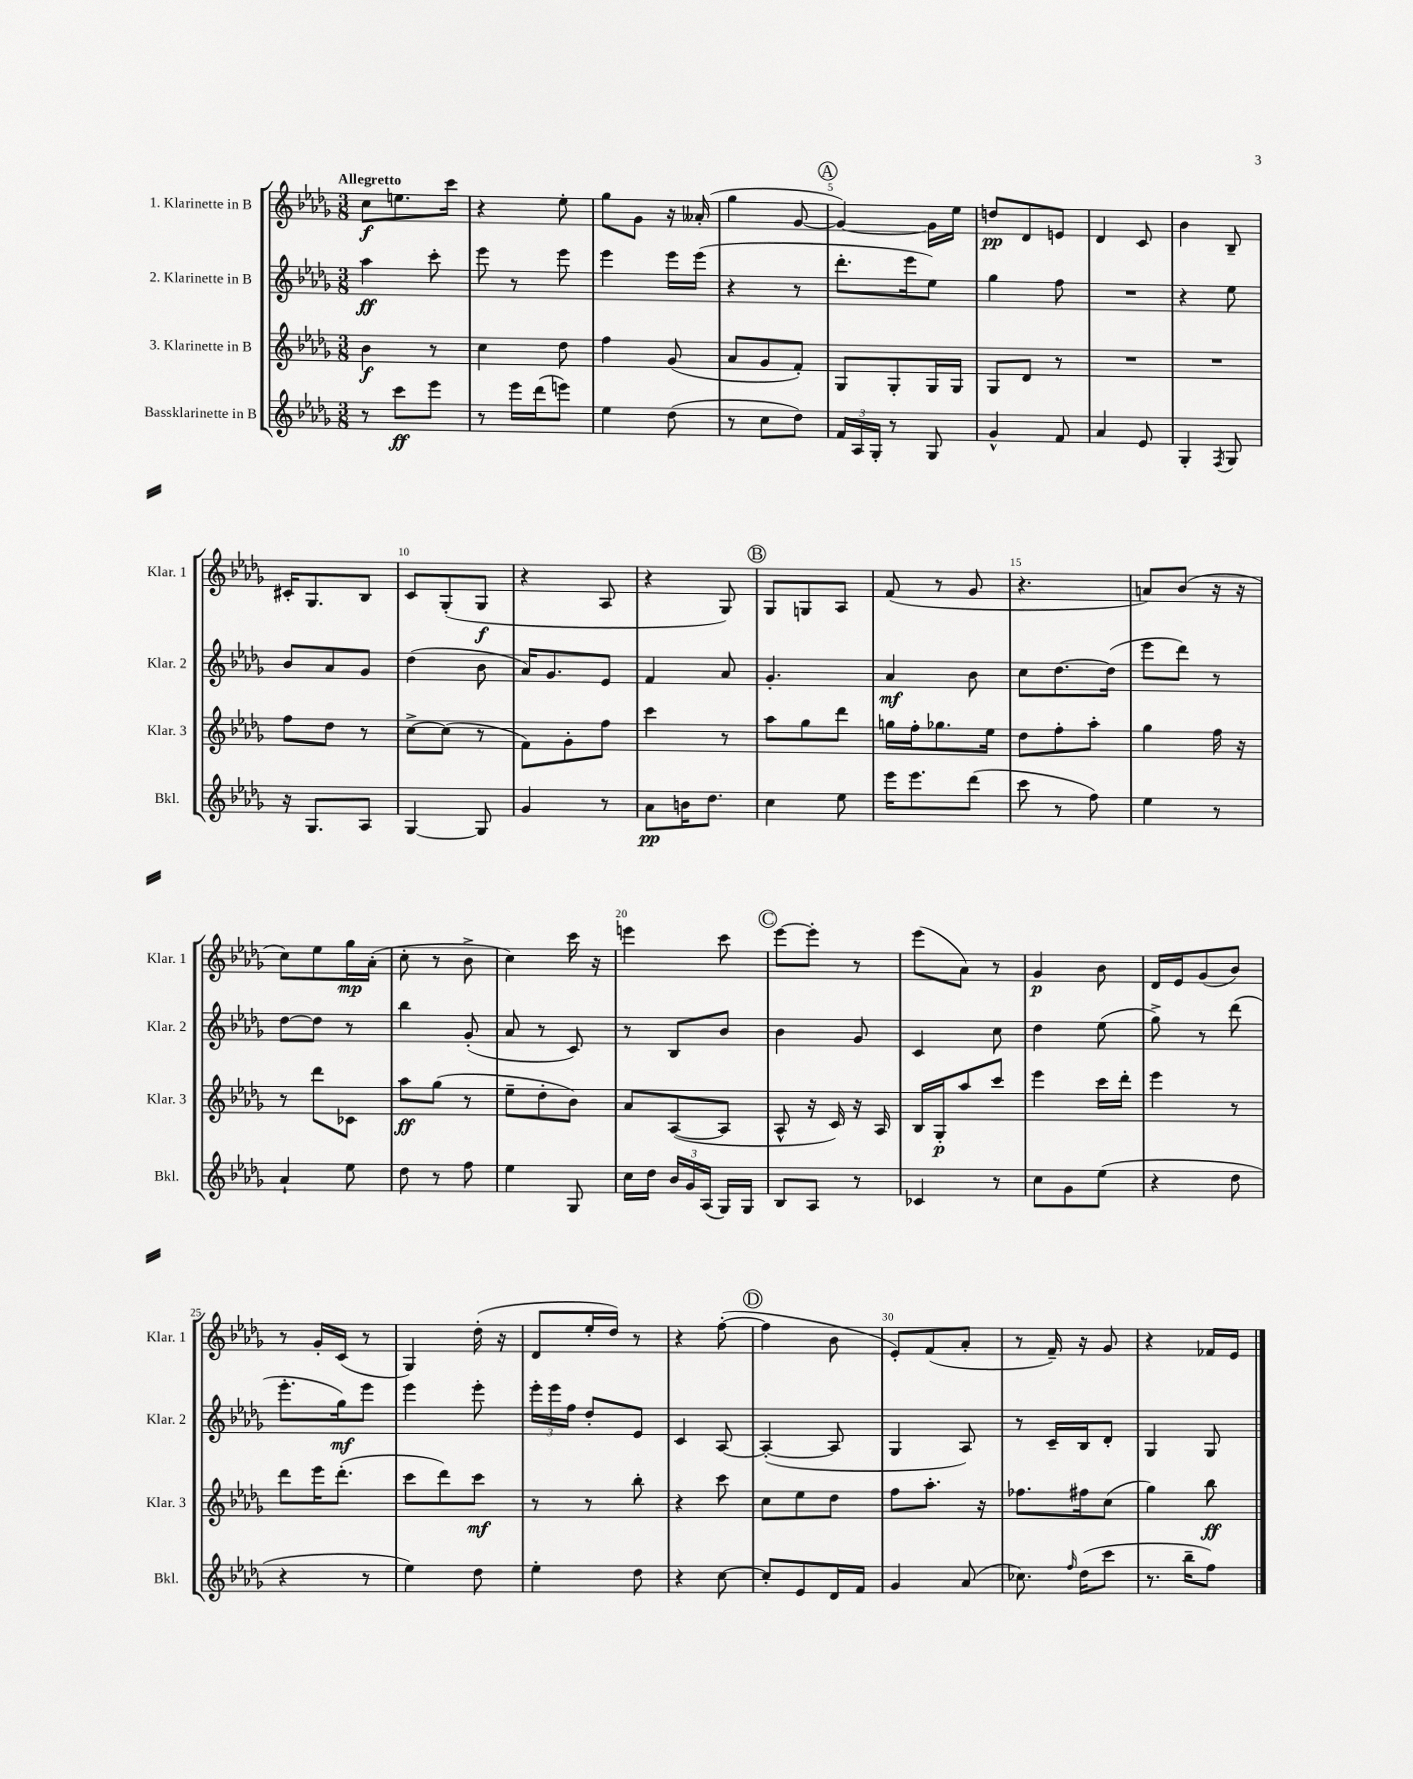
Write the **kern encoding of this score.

**kern	**kern	**kern	**kern
*staff4	*staff3	*staff2	*staff1
*clefG2	*clefG2	*clefG2	*clefG2
*k[b-e-a-d-g-]	*k[b-e-a-d-g-]	*k[b-e-a-d-g-]	*k[b-e-a-d-g-]
*M3/8	*M3/8	*M3/8	*M3/8
8r	4b-\	4aa-\	8cc\L
8ccc\L	.	.	8.ee\
8eee-\J	8r	8ccc'\	.
.	.	.	16ccc\Jk
=	=	=	=
8r	4cc\	8eee-\	4r
16eee-\LL	.	8r	.
(16ddd-\J	.	.	.
8eee\J)	8dd-\	8eee-\	8ee-'\
=	=	=	=
4ee-\	4ff\	4eee-\	8gg-\L
.	.	.	8g-\J
(8dd-\	(8g-/	16eee-\LL	16r
.	.	(16eee-\JJ	(16a--'/
=	=	=	=
8r	8a-/L	4r	4gg-\
8cc\L	8g-/	.	.
8dd-\J)	8f'/J)	8r	[8g-/
=	=	=	=
24f/LL	8G-/L	8.ddd-'\L	4g-/_)
24A-/	.	.	.
24G-'/JJ	.	.	.
8r	8G-'/	.	.
.	.	16eee-\k	.
8G-/	16G-/L	8ee-\J)	16g-\]LL
.	16G-/JJ	.	16ee-\JJ
=	=	=	=
4g-^^/	8G-/L	4gg-\	8dd/L
.	8d-/J	.	8d-/
8f/	8r	8ff\	8e/J
=	=	=	=
4a-/	4.r	4.r	4d-/
8e-/	.	.	8c/
=	=	=	=
4G-'/	4.r	4r	4b-\
8qF/	.	.	.
8G-/	.	8ee-\	8B-~/
=	=	=	=
16r	8ff\L	8b-/L	16c#'/LK
8.G-/L	.	.	8.G-/
.	8dd-\J	8a-/	.
8A-/J	8r	8g-/J	8B-/J
=	=	=	=
[4G-/	[8cc^\L	(4dd-\	8c/L
.	(8cc\]J	.	(8G-'/
8G-/]	8r	8b-\	8G-/J
=	=	=	=
4g-/	8f\L)	16a-/LK)	4r
.	.	8.g-/	.
.	8g-'\	.	.
8r	8ff\J	8e-/J	8A-/
=	=	=	=
8a-\L	4ccc\	4f/	4r
16b\K	.	.	.
8.dd-\J	.	.	.
.	8r	8a-/	8G-/)
=	=	=	=
4cc\	8aa-\L	4.g-'/	8G-/L
.	8gg-\	.	8G/
8ee-\	8ddd-\J	.	8A-/J
=	=	=	=
16eee-\LK	16gg\LL	4a-/	(8f/
8.eee-\	16ff'\J	.	.
.	8.gg-\	.	8r
(8ddd-\J	.	8b-\	8g-/
.	16ee-\Jk	.	.
=	=	=	=
8ccc\	8dd-\L	8cc\L	4.r
8r	8ff'\	[8.dd-\	.
8ff\)	8aa-'\J	.	.
.	.	(16dd-\]Jk	.
=	=	=	=
4ee-\	4gg-\	8eee-\L	8a/L)
.	.	8ddd-\J)	(8b-/J
8r	16ff\	8r	16r
.	16r	.	16r
=	=	=	=
4a-`/	8r	[8dd-\L	8cc\L)
.	8ddd-\L	8dd-\]J	8ee-\
8ee-\	8c-\J	8r	16gg-\L
.	.	.	(16a-'\JJ
=	=	=	=
8dd-\	8aa-\L	4bb-\	8cc'\
8r	(8gg-\J	.	8r
8ff\	8r	(8g-'/	8b-^\
=	=	=	=
4ee-\	8ee-~\L	8a-/	4cc\)
.	8dd-'\	8r	.
8G-/	8b-\J)	8c/)	16ccc\
.	.	.	16r
=	=	=	=
16cc\LL	8a-/L	8r	4eee\
16dd-\JJ	.	.	.
24b-/LL	([8A-/	8B-/L	.
24g-/	.	.	.
(24A-/JJ	.	.	.
16G-/LL)	8A-/]J	8b-/J	8ccc\
16G-/JJ	.	.	.
=	=	=	=
8B-/L	8A-^^/	4b-\	[8eee-\L
8A-/J	16r	.	8eee-'\]J
.	16c/)	.	.
8r	16r	8g-/	8r
.	16A-/	.	.
=	=	=	=
4c-/	16B-/LL	4c/	(8eee-\L
.	16G-'/J	.	.
.	8aa-/	.	8a-\J)
8r	8ccc/J	8cc\	8r
=	=	=	=
8cc\L	4eee-\	4dd-\	4g-/
8g-\	.	.	.
(8ee-\J	16ccc\LL	(8ee-\	8b-\
.	16ddd-'\JJ	.	.
=	=	=	=
4r	4eee-\	8gg-^\)	16d-/LL
.	.	.	16e-/J
.	.	8r	(8g-/
8dd-\	8r	(8ddd-\	8b-/J)
=	=	=	=
4r	8ddd-\L	8.eee-'\L	8r
.	16eee-\K	.	16g-'/LL
.	(8.ddd-'\J	16gg-\k)	(16c/JJ
8r	.	8eee-\J	8r
=	=	=	=
4ee-\)	8ccc\L	4eee-\	4G-/)
.	8ddd-\)	.	.
8dd-\	8ccc\J	8eee-'\	(16dd-'\
.	.	.	16r
=	=	=	=
4ee-'\	8r	24eee-'\LL	8d-/L
.	.	24eee-\	.
.	.	24ff\JJ	.
.	8r	8dd-'/L	16ee-'/L
.	.	.	16dd-/JJ)
8dd-\	8bb-'\	8e-/J	8r
=	=	=	=
4r	4r	4c/	4r
[8cc\	8ccc\	[8A-/	([8ff'\
=	=	=	=
8cc'/]L	8cc\L	(4A-'/_	4ff\]
8e-/	8ee-\	.	.
16d-/L	8dd-\J	8A-/]	8b-\
16f/JJ	.	.	.
=	=	=	=
4g-/	8ff\L	4G-/	8e-'/L)
.	8.aa-'\J	.	(8f/
(8a-/	.	8A-/)	8a-'/J
.	16r	.	.
=	=	=	=
8.cc-\)	8.ff-\L	8r	8r
.	.	16c~/LL	16f~/)
16qqff/	.	.	.
(16dd-\LK	16ff#\k	16B-/J	16r
8ccc\J	(8cc\J	8d-'/J	8g-/
=	=	=	=
8.r	4gg-\)	4G-/	4r
16bb-~\LK	.	.	.
8ff\J)	8bb-\	8G-/	16f-/LL
.	.	.	16e-/JJ
==	==	==	==
*-	*-	*-	*-
